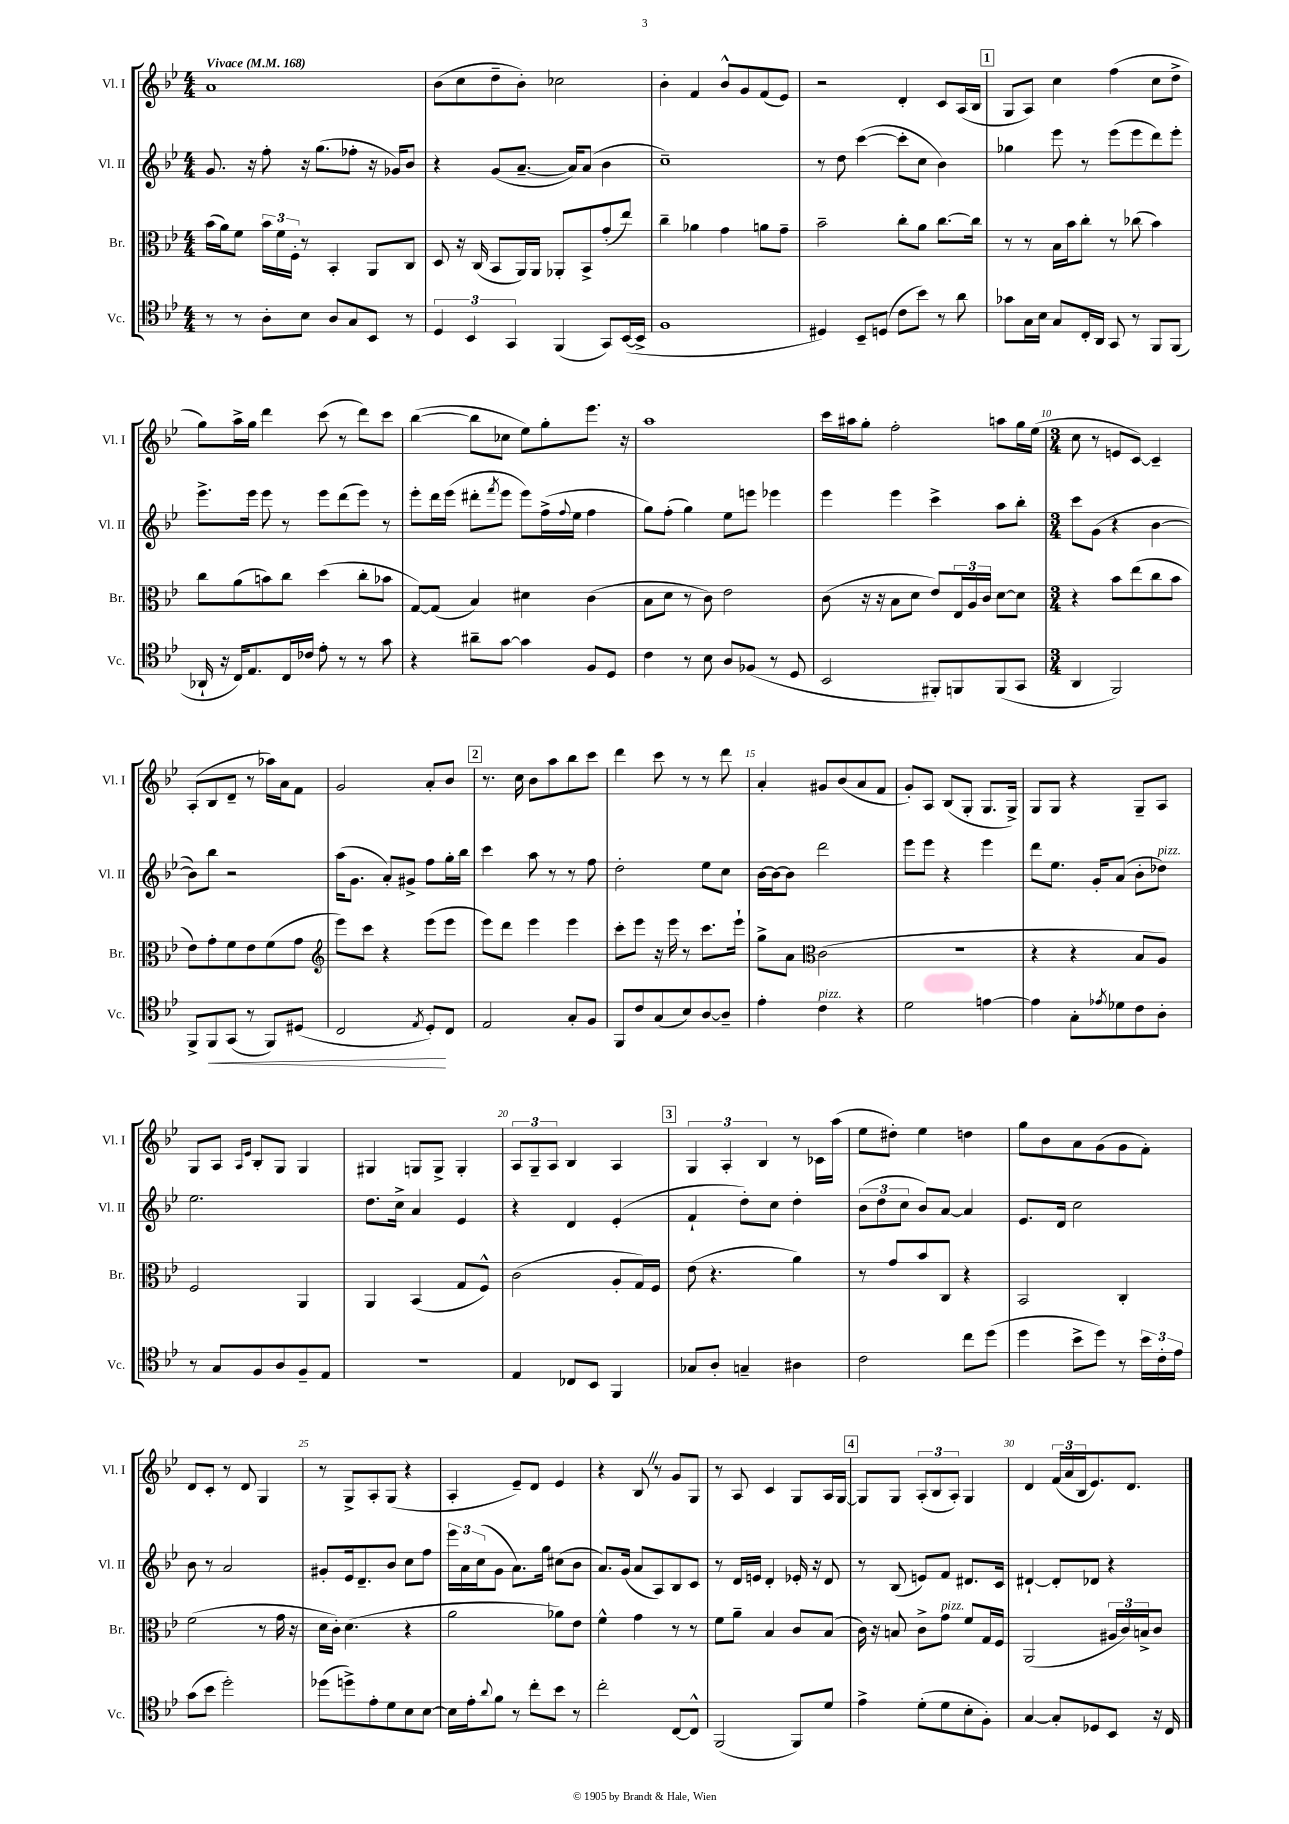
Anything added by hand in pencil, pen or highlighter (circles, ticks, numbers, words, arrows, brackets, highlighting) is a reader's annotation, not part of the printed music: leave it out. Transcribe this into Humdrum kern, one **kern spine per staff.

**kern	**kern	**kern	**kern
*staff4	*staff3	*staff2	*staff1
*clefC4	*clefC3	*clefG2	*clefG2
*k[b-e-]	*k[b-e-]	*k[b-e-]	*k[b-e-]
*M4/4	*M4/4	*M4/4	*M4/4
*MM168	*MM168	*MM168	*MM168
8r	(16b-	8.g	1a
.	16a)	.	.
8r	8f	.	.
.	.	16r	.
8A'	24b-	8ff'	.
.	24f	.	.
.	24F'	.	.
8B-	8r	16r	.
.	.	(8.gg	.
8A	4BB-'	.	.
8G	.	8ff-'	.
8BB-	8AA	16r	.
.	.	16g-)	.
8r	8C	8b-	.
=	=	=	=
6D	8D	4r	(8b-
.	16r	.	8cc
6BB-	.	.	.
.	(16C	.	.
.	8BB-	(8g	8dd~
6GG	.	.	.
.	16AA)	[8.a~	8b-')
.	16AA	.	.
(4FF	8AA-'	.	2cc-
.	.	16a])	.
.	8BB-^	(8a	.
8GG)	(8g'	4b-	.
([16BB-	8ee-)	.	.
16BB-^]	.	.	.
=	=	=	=
1F	4cc~	1cc~)	4b-'
.	4a-	.	4f
.	4g	.	8b-^^
.	.	.	8g
.	8a	.	(8f
.	8g~	.	8e-)
=	=	=	=
4D#)	2b-~	8r	2r
.	.	8dd	.
8BB-~	.	([4ccc	.
(8D	.	.	.
8c	8cc'	8ccc']	4d'
8b-)	8a	8cc	.
8r	[8.cc	4b-)	8c
8a	.	.	(16A
.	16cc]	.	16B-
=	=	=	=
8g-	8r	4gg-	8G
16G	8r	.	8A)
16B-	.	.	.
8G	16B-	8eee-	4cc
.	16b-	.	.
16C'	8cc'	8r	.
16AA	.	.	.
8GG	8r	(8eee-	(4ff
8r	(8cc-	8eee-	.
8FF	4b-)	8ddd)	8cc
(8FF	.	8eee-'	8dd^
=	=	=	=
16AA-`	8cc	8.eee-^	8gg)
16r	.	.	.
16C)	(8a	.	16aa^
8.E-	.	16eee-	16gg
.	8b)	8eee-	4ddd
16C	8cc	8r	.
16c-	.	.	.
8e-'	(4dd	8eee-	(8ccc
8r	.	(8ddd	8r
8r	8cc'	8eee-)	8ddd)
8g	8b-	8r	8ccc
=	=	=	=
4r	[8G)	8eee-'	([4bb-
.	(8G]	16ddd	.
.	.	(16eee-	.
8a#~	4B-)	8ddd#'	8bb-]
.	.	8qfff	.
[8g	.	8eee-	8cc-
4g]	4d#	8eee-)	8ee-)
.	.	(16ff^	8gg'
.	.	8qqff	.
.	.	16ee-	.
8F	(4c	4ff	8.eee-
8D	.	.	.
.	.	.	16r
=	=	=	=
4c	8B-	8gg)	1aa
.	8d	(8ff'	.
8r	8r	4gg)	.
8B-	8c)	.	.
8A	2e-	8ee-	.
(8F-	.	8eee	.
8r	.	4eee-	.
8D	.	.	.
=	=	=	=
2BB-	(8c	4eee-	16ccc
.	.	.	16aa#
.	16r	.	8gg'
.	16r	.	.
.	8B-	4eee-	2ff'
.	8d	.	.
8FF#')	8e-)	4ccc^	.
8FF	24E-	.	.
.	24A	.	.
.	24c	.	.
(8FF	[8d	8aa	8aa
8GG	8d]	8bb-'	16gg
.	.	.	(16ee-
=	=	=	=
*M3/4	*M3/4	*M3/4	*M3/4
4AA	4r	8ccc	8cc
.	.	(8g	8r
2FF)	8b-	4r	8e
.	(8ee-	.	[8c)
.	8cc	[4b-	4c~]
.	8b-	.	.
=	=	=	=
8FF^	8e-)	8b-])	(8A'
8FF	8g'	8bb-	8B-
(8GG	8f	2r	8d~
8r	8e-	.	8r
8FF)	(8f	.	16aa-)
.	.	.	16a
(8D#	8g	.	8f
=	=	=	=
*	*clefG2	*	*
2C	8eee-)	(16aa	2g
.	.	8.g	.
.	8ccc	.	.
.	4r	8a')	.
.	.	8g#^	.
8qE-	.	.	.
8D')	(8eee-	8ff	8a'
8C	8eee-	16gg'	8b-
.	.	16bb-	.
=	=	=	=
2E-	8eee-)	4ccc	8.r
.	8ddd	.	.
.	.	.	16cc
.	4eee-	8aa	8b-
.	.	8r	8aa
8G'	4eee-	8r	8bb-
8F	.	8ff	8ccc
=	=	=	=
8FF	8ccc'	2dd'	4ddd
8c	8eee-	.	.
(8G	16r	.	8ccc
.	16eee-	.	.
8B-)	8r	.	8r
[8A	8.ccc	8ee-	8r
8A~]	.	8cc	8ddd
.	16eee-`	.	.
=	=	=	=
4e-'	8gg^	[16b-	4a'
.	.	16b-_	.
.	8a	8b-]	.
*	*clefC3	*	*
4c	(2c	2ddd	8g#
.	.	.	(8b-
4r	.	.	8a
.	.	.	8f
=	=	=	=
2d	2.r	8eee-	8g')
.	.	8eee-	8A
.	.	4r	(8B-
.	.	.	8G'
[4e	.	4eee-	8.G
.	.	.	16G^)
=	=	=	=
4e]	4r	8ddd	8G
.	.	8.ee-	8G
8G'	4r	.	4r
.	.	16g'	.
8qe-	.	.	.
8d-	.	(8a	.
8c	8B-	8b-'	8G~
8A'	8A)	8dd-)	8A
=	=	=	=
8r	2F	2.ee-	8G
8G	.	.	8A
.	.	.	16qqA
.	.	.	16qqe-
8F	.	.	8B-'
8A	.	.	8G
8F~	4AA	.	4G
8E-	.	.	.
=	=	=	=
2.r	4AA	8.dd	4G#
.	.	16cc^	.
.	(4BB-	4a	8G
.	.	.	8G^
.	8G	4e-	4G'
.	8F^^)	.	.
=	=	=	=
4E-	(2c	4r	12A
.	.	.	12G~
.	.	.	12A
8C-	.	4d	4B-
8BB-	.	.	.
4FF	8A'	(4e-'	4A
.	16G)	.	.
.	16F	.	.
=	=	=	=
8G-	(8e-	4f`	6G
8A'	4.r	.	.
.	.	.	6A'
4G~	.	8dd')	.
.	.	.	6B-
.	.	8cc	.
4A#	4a)	4dd'	8r
.	.	.	16c-
.	.	.	(16aa
=	=	=	=
2c	8r	(12b-	8ee-
.	.	12dd	.
.	8g	.	8dd#')
.	.	12cc	.
.	8b-	8b-)	4ee-
.	8C	[8a	.
8cc	4r	4a]	4dd
(8dd	.	.	.
=	=	=	=
4dd	2BB-	8.e-	8gg
.	.	.	8b-
.	.	16d	.
8b-^	.	2cc	8a
8dd)	.	.	(8g
8r	4C'	.	8g
24b-	.	.	8f')
24c'	.	.	.
24e-	.	.	.
=	=	=	=
(8g	(2f	8b-	8d
8b-	.	8r	8c'
2dd')	.	2a	8r
.	.	.	8d
.	8r	.	4G
.	16g	.	.
.	16r	.	.
=	=	=	=
(8dd-	16d	8g#'	8r
.	16c')	.	.
8dd^)	(4.d	16e-	8G^
.	.	8.d~	.
8e-'	.	.	8A'
8d	.	8b-	(8G
8B-	4r	8cc	4r
[8B-	.	8ff	.
=	=	=	=
16B-]	2a	24eee-	4A'
.	.	24a	.
16e-'	.	.	.
.	.	(24cc	.
8qqa	.	.	.
8f	.	8g	.
8r	.	8.a)	8e-~)
8cc'	.	.	8d
.	.	16gg	.
8b-	8a-)	(8cc#	4e-
8r	8e-	8b-	.
=	=	=	=
2cc'	4f^^	8.a)	4r
.	.	(16g	.
.	4g	8a	8B-
.	.	8A)	8r
[8C	8r	8B-	8g
8C^^]	8r	8c	8G
=	=	=	=
(2FF	8f	8r	8r
.	8a~	16d	8A
.	.	16e	.
.	4B-	4d'	4c
8FF)	8c	16e-'	8G
.	.	16r	.
8d	(8B-	8d	16A
.	.	.	[16G
=	=	=	=
4e-^	16c)	8r	8G]
.	16r	.	.
.	8B	(8B-	8G
(8d'	8c^	8e)	(12A'
.	.	.	12B-
8d	8g	8f	.
.	.	.	12A')
8B-'	8f	8.d#	4G
8F')	16G	.	.
.	16F	16c	.
=	=	=	=
[4G	(2AA	[4d#`	4d
8G']	.	8d#']	(24f
.	.	.	24a
.	.	.	24B-
8D-	.	8d-	8.e-)
8BB-	24A#	4r	.
.	24c)	.	.
.	.	.	8.d
.	24B^	.	.
16r	8c	.	.
16C	.	.	.
==	==	==	==
*-	*-	*-	*-
